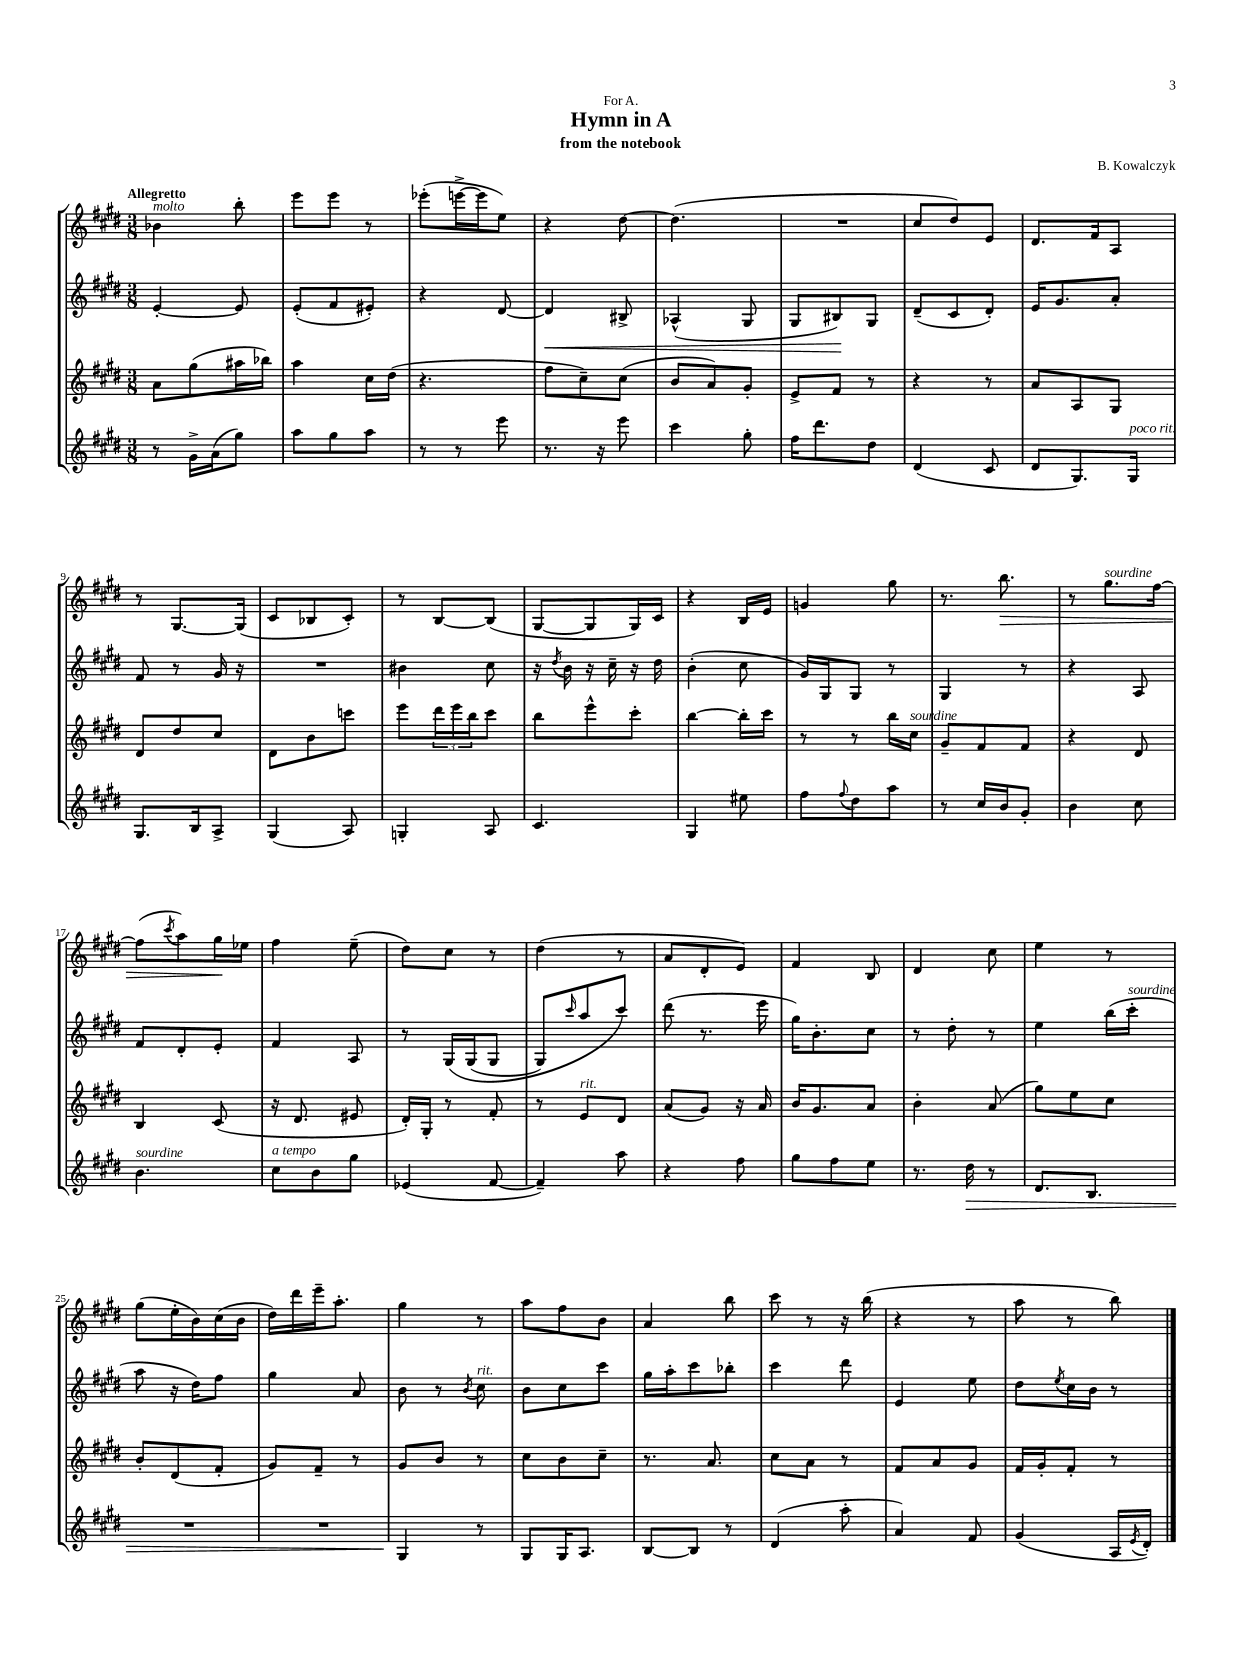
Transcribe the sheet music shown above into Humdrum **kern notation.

**kern	**dynam	**kern	**kern	**dynam	**kern	**dynam
*part4	*part4	*part3	*part2	*part2	*part1	*part1
*staff4	*staff4	*staff3	*staff2	*staff2	*staff1	*staff1
*clefG2	*	*clefG2	*clefG2	*	*clefG2	*
*k[f#c#g#d#]	*	*k[f#c#g#d#]	*k[f#c#g#d#]	*	*k[f#c#g#d#]	*
*M3/8	*	*M3/8	*M3/8	*	*M3/8	*
=1	=1	=1	=1	=1	=1	=1
!	!	!	!	!	!LO:TX:a:B:t=Allegretto	!
!	!	!	!	!	!LO:TX:a:i:t=molto	!
8r	.	8a\L	[4e'/	.	4b-X\	.
16g#^\LL	.	(8gg#\	.	.	.	.
(16a\J	.	.	.	.	.	.
8gg#\J)	.	16aa#X\L	8e/]	.	8bb'\	.
.	.	16bb-X\JJ)	.	.	.	.
=2	=2	=2	=2	=2	=2	=2
8aa\L	.	4aa\	(8e'/L	.	8eee\L	.
8gg#\	.	.	8f#/	.	8eee\J	.
8aa\J	.	16cc#\LL	8e#X'/J)	.	8r	.
.	.	(16dd#\JJ	.	.	.	.
=3	=3	=3	=3	=3	=3	=3
8r	.	4.r	4r	.	(8eee-X'\L	.
8r	.	.	.	.	[16eeen^\L	.
.	.	.	.	.	16eee\J]	.
8eee\	.	.	[8d#/	.	8ee\J)	.
=4	=4	=4	=4	=4	=4	=4
!	!	!	!	!LO:HP:b	!	!
8.r	.	8ff#\L	4d#/]	<	4r	.
.	.	8cc#~\)	.	.	.	.
16r	.	.	.	.	.	.
8eee\	.	(8cc#\J	8B#X^/	.	[8dd#\	.
=5	=5	=5	=5	=5	=5	=5
4ccc#\	.	8b/L	(4A-X^^/	.	(4.dd#\]	.
.	.	8a/)	.	.	.	.
8gg#'\	.	8g#'/J	8G#/	.	.	.
=6	=6	=6	=6	=6	=6	=6
16ff#\KL	.	8e^/L	8G#/L	.	4.r	.
8.ddd#\	.	.	.	.	.	.
.	.	8f#/J	8B#X/)	.	.	.
8dd#\J	.	8r	8G#/J	[	.	.
=7	=7	=7	=7	=7	=7	=7
(4d#/	.	4r	(8d#~/L	.	8cc#/L	.
.	.	.	8c#/	.	8dd#/)	.
8c#/	.	8r	8d#'/J)	.	8e/J	.
=8	=8	=8	=8	=8	=8	=8
8d#/L	.	8a/L	16e/KL	.	8.d#/L	.
.	.	.	8.g#/	.	.	.
8.G#/)	.	8A/	.	.	.	.
.	.	.	.	.	16f#/k	.
.	.	8G#/J	8a'/J	.	8A/J	.
!LO:TX:a:i:t=poco rit.	!	!	!	!	!	!
16G#/Jk	.	.	.	.	.	.
!!LO:LB:g=z
=9	=9	=9	=9	=9	=9	=9
8.G#/L	.	8d#/L	8f#/	.	8r	.
.	.	8dd#/	8r	.	[8.G#/L	.
16B/k	.	.	.	.	.	.
8A^/J	.	8cc#/J	16g#/	.	.	.
.	.	.	16r	.	(16G#/Jk]	.
=10	=10	=10	=10	=10	=10	=10
(4G#/	.	8d#\L	4.r	.	8c#/L	.
.	.	8b\	.	.	8B-X/	.
8A/)	.	8cccn\J	.	.	8c#'/J)	.
=11	=11	=11	=11	=11	=11	=11
4Gn'/	.	8eee\L	4b#X\	.	8r	.
.	.	24ddd#\L	.	.	[8B/L	.
.	.	24eee\	.	.	.	.
.	.	24bb\J	.	.	.	.
8A/	.	8ccc#\J	8cc#\	.	(8B/J]	.
=12	=12	=12	=12	=12	=12	=12
4.c#/	.	8bb\L	16r	.	[8G#/L	.
.	.	.	8qdd#/	.	.	.
.	.	.	16b\	.	.	.
.	.	8eee^^\	16r	.	8G#/]	.
.	.	.	16cc#~\	.	.	.
.	.	8ccc#'\J	16r	.	16G#/L)	.
.	.	.	16dd#\	.	16c#/JJ	.
=13	=13	=13	=13	=13	=13	=13
4G#/	.	[4bb\	(4b'\	.	4r	.
8ee#X\	.	16bb'\LL]	8cc#\	.	16B/LL	.
.	.	16ccc#\JJ	.	.	16e/JJ	.
=14	=14	=14	=14	=14	=14	=14
8ff#\L	.	8r	16g#/LL)	.	4gn/	.
.	.	.	16G#/J	.	.	.
8qqff#/	.	.	.	.	.	.
8dd#\	.	8r	8G#/J	.	.	.
8aa\J	.	16bb\LL	8r	.	8gg#\	.
!	!	!LO:TX:a:i:t=sourdine	!	!	!	!
.	.	16cc#\JJ	.	.	.	.
=15	=15	=15	=15	=15	=15	=15
8r	.	8g#~/L	4G#/	.	8.r	.
16cc#/LL	.	8f#/	.	.	.	.
!	!	!	!	!	!	!LO:HP:b
16b/J	.	.	.	.	8.bb\	>
8g#'/J	.	8f#/J	8r	.	.	.
=16	=16	=16	=16	=16	=16	=16
4b\	.	4r	4r	.	8r	.
!	!	!	!	!	!LO:TX:a:i:t=sourdine	!
.	.	.	.	.	8.gg#\L	.
8cc#\	.	8d#/	8A/	.	.	.
.	.	.	.	.	[16ff#\Jk	.
!!LO:LB:g=z
=17	=17	=17	=17	=17	=17	=17
!LO:TX:a:i:t=sourdine	!	!	!	!	!	!
4.b\	.	4B/	8f#/L	.	(8ff#\L]	.
.	.	.	.	.	8qccc#/	.
.	.	.	8d#'/	.	8aa\)	.
.	.	(8c#/	8e'/J	.	16gg#\L	.
.	.	.	.	.	16ee-X\JJ	]
=18	=18	=18	=18	=18	=18	=18
!LO:TX:a:i:t=a tempo	!	!	!	!	!	!
8cc#\L	.	16r	4f#/	.	4ff#\	.
.	.	8.d#/	.	.	.	.
8b\	.	.	.	.	.	.
8gg#\J	.	8e#X/	8A/	.	(8ee~\	.
=19	=19	=19	=19	=19	=19	=19
(4e-X/	.	16d#'/LL)	8r	.	8dd#\L)	.
.	.	16G#'/JJ	.	.	.	.
.	.	8r	(16G#/LL	.	8cc#\J	.
.	.	.	(16G#/J	.	.	.
[8f#/	.	8f#'/	8G#/J	.	8r	.
=20	=20	=20	=20	=20	=20	=20
4f#~/])	.	8r	8G#/L)	.	(4dd#\	.
.	.	.	16qqccc#/	.	.	.
!	!	!LO:TX:a:i:t=rit.	!	!	!	!
.	.	8e/L	8aa/	.	.	.
8aa\	.	8d#/J	8ccc#/J)	.	8r	.
=21	=21	=21	=21	=21	=21	=21
4r	.	(8a/L	(8ddd#\	.	8a/L	.
.	.	8g#/J)	8.r	.	8d#'/	.
8ff#\	.	16r	.	.	8e/J)	.
.	.	16a/	16eee\	.	.	.
=22	=22	=22	=22	=22	=22	=22
8gg#\L	.	16b/KL	16gg#\KL)	.	4f#/	.
.	.	8.g#/	8.b'\	.	.	.
8ff#\	.	.	.	.	.	.
8ee\J	.	8a/J	8cc#\J	.	8B/	.
=23	=23	=23	=23	=23	=23	=23
8.r	.	4b'\	8r	.	4d#/	.
.	.	.	8dd#'\	.	.	.
!	!LO:HP:b	!	!	!	!	!
16dd#\	>	.	.	.	.	.
8r	.	(8a/	8r	.	8cc#\	.
=24	=24	=24	=24	=24	=24	=24
8.d#/L	.	8gg#\L)	4ee\	.	4ee\	.
.	.	8ee\	.	.	.	.
8.B/J	.	.	.	.	.	.
.	.	8cc#\J	(16bb\LL	.	8r	.
!	!	!	!LO:TX:a:i:t=sourdine	!	!	!
.	.	.	16ccc#'\JJ	.	.	.
!!LO:LB:g=z
=25	=25	=25	=25	=25	=25	=25
4.r	.	8b'/L	8aa\	.	(8gg#\L	.
.	.	(8d#/	16r	.	16ee'\L	.
.	.	.	16dd#\KL)	.	16b\)	.
.	.	8f#'/J	8ff#\J	.	(16cc#\	.
.	.	.	.	.	16b\JJ	.
=26	=26	=26	=26	=26	=26	=26
4.r	.	8g#/L)	4gg#\	.	16dd#\LL)	.
.	.	.	.	.	16ddd#\	.
.	.	8f#~/J	.	.	16eee~\J	.
.	.	.	.	.	8.aa'\J	.
.	.	8r	8a/	.	.	.
=27	=27	=27	=27	=27	=27	=27
4G#/	.	8g#/L	8b\	.	4gg#\	.
.	.	8b/J	8r	.	.	.
.	.	.	8qb/	.	.	.
!	!	!	!LO:TX:a:i:t=rit.	!	!	!
8r	]	8r	8cc#\	.	8r	.
=28	=28	=28	=28	=28	=28	=28
8G#/L	.	8cc#\L	8b\L	.	8aa\L	.
16G#/K	.	8b\	8cc#\	.	8ff#\	.
8.A/J	.	.	.	.	.	.
.	.	8cc#~\J	8ccc#\J	.	8b\J	.
=29	=29	=29	=29	=29	=29	=29
[8B/L	.	8.r	16gg#\LL	.	4a/	.
.	.	.	16aa'\J	.	.	.
8B/J]	.	.	8ccc#\	.	.	.
.	.	8.a/	.	.	.	.
8r	.	.	8bb-X'\J	.	8bb\	.
=30	=30	=30	=30	=30	=30	=30
(4d#/	.	8cc#\L	4ccc#\	.	8ccc#\	.
.	.	8a\J	.	.	8r	.
8aa'\	.	8r	8ddd#\	.	16r	.
.	.	.	.	.	(16bb\	.
=31	=31	=31	=31	=31	=31	=31
4a/)	.	8f#/L	4e/	.	4r	.
.	.	8a/	.	.	.	.
8f#/	.	8g#/J	8ee\	.	8r	.
=32	=32	=32	=32	=32	=32	=32
(4g#/	.	16f#/LL	8dd#\L	.	8aa\	.
.	.	16g#'/J	.	.	.	.
.	.	.	8qee/	.	.	.
.	.	8f#'/J	16cc#\L	.	8r	.
.	.	.	16b\JJ	.	.	.
16A/LL	.	8r	8r	.	8bb\)	.
8qe/	.	.	.	.	.	.
16d#'/JJ)	.	.	.	.	.	.
==	==	==	==	==	==	==
*-	*-	*-	*-	*-	*-	*-
